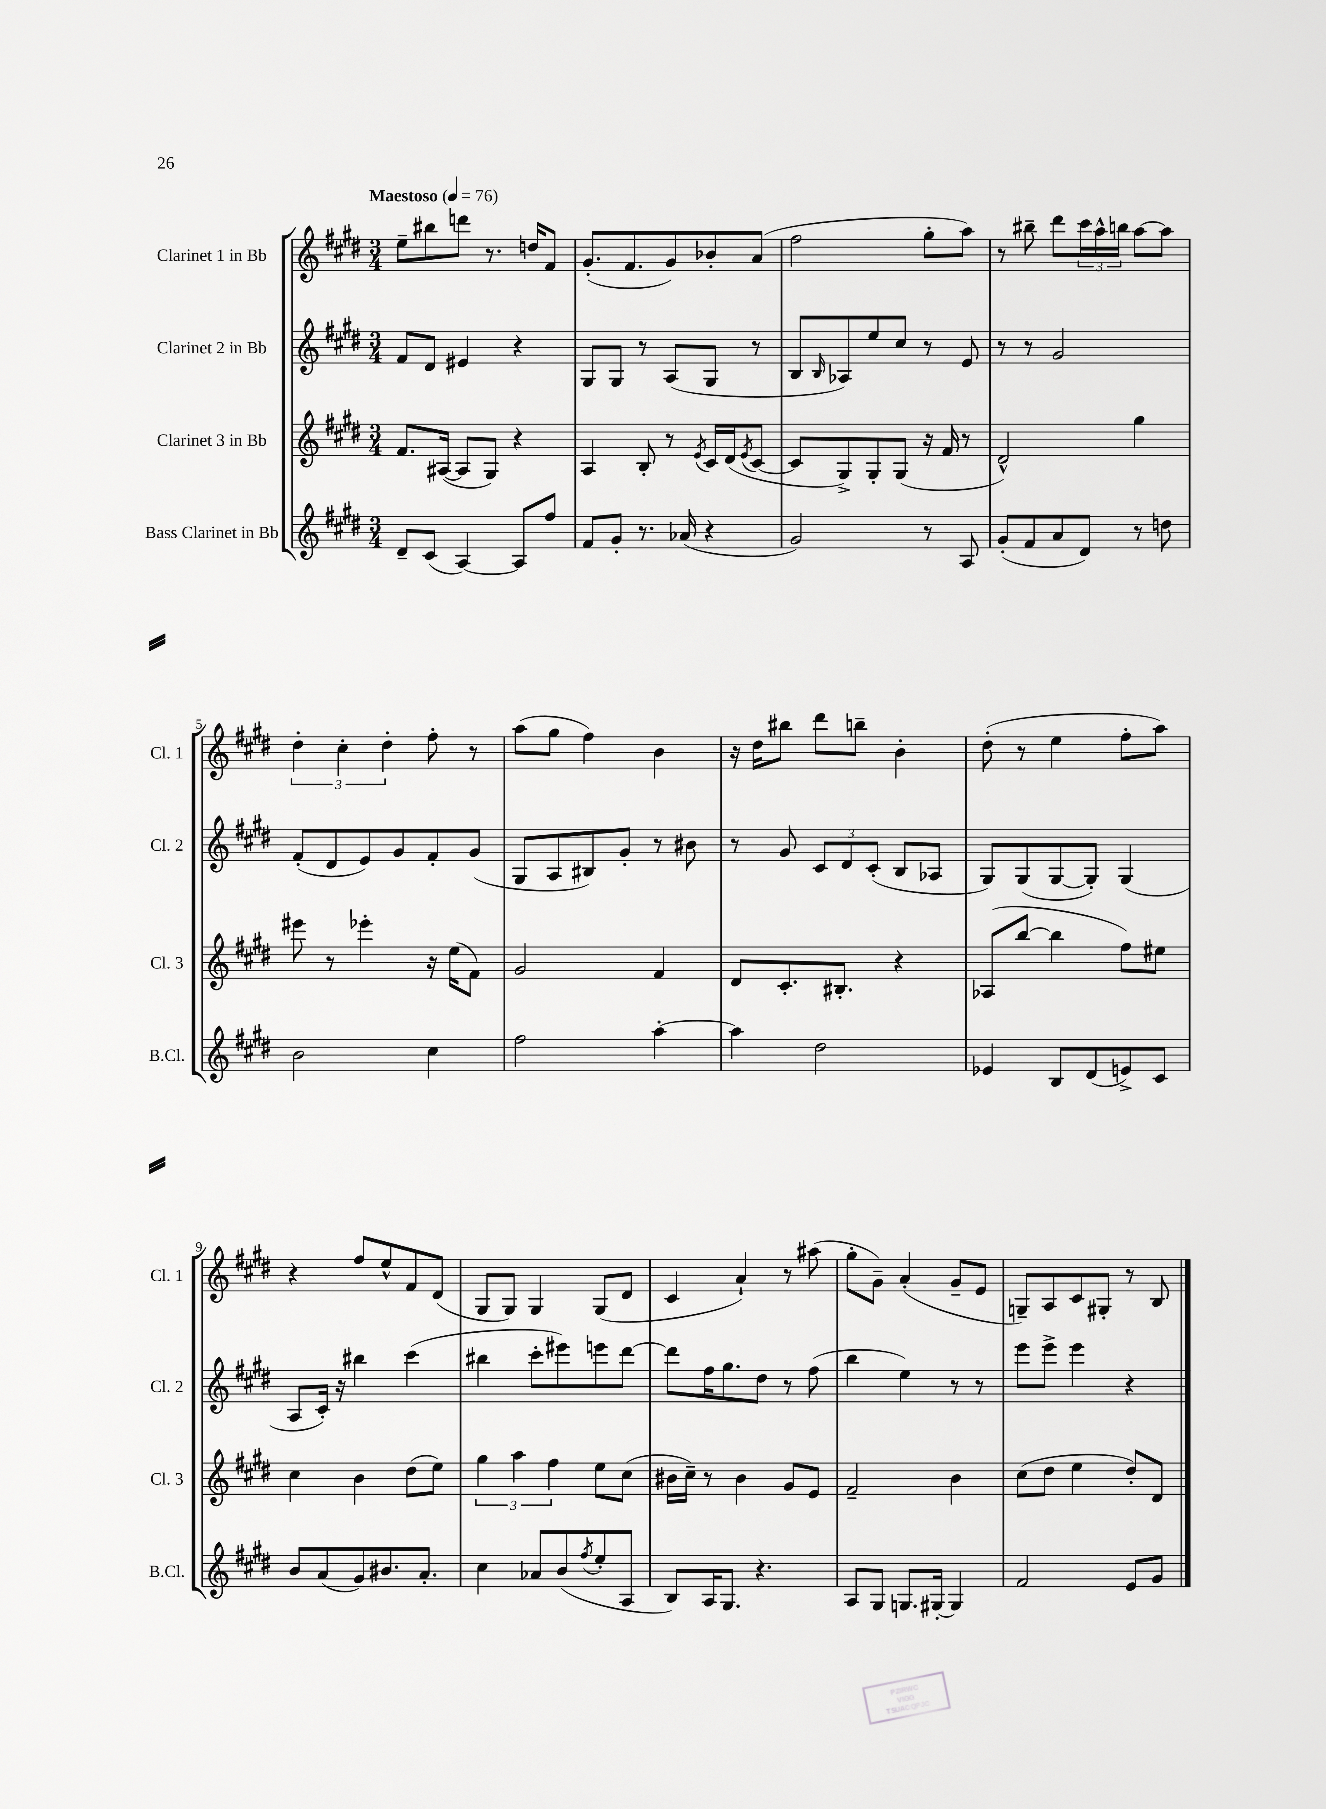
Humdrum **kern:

**kern	**kern	**kern	**kern
*staff4	*staff3	*staff2	*staff1
*clefG2	*clefG2	*clefG2	*clefG2
*k[f#c#g#d#]	*k[f#c#g#d#]	*k[f#c#g#d#]	*k[f#c#g#d#]
*M3/4	*M3/4	*M3/4	*M3/4
*MM76	*MM76	*MM76	*MM76
8d#~	8.f#	8f#	8ee~
(8c#	.	8d#	8bb#
.	([16A#	.	.
[4A)	8A#]	4e#	8ddd
.	8G#)	.	8.r
8A]	4r	4r	.
.	.	.	16dd
8ff#	.	.	8f#
=	=	=	=
8f#	4A	8G#	(8.g#'
8g#'	.	8G#	.
.	.	.	8.f#
8.r	8B'	8r	.
.	8r	(8A	8g#)
(16a-	.	.	.
.	8qe	.	.
4r	16c#	8G#	8b-'
.	(16d#	.	.
.	8qe	.	.
.	[8c#	8r	(8a
=	=	=	=
2g#)	8c#]	8B	2ff#
.	.	16qqB	.
.	8G#^)	8A-)	.
.	8G#'	8ee	.
.	(8G#	8cc#	.
8r	16r	8r	8gg#'
.	16f#	.	.
8A	8r	8e	8aa)
=	=	=	=
(8g#'	2d#^^)	8r	8r
8f#	.	8r	8bb#~
8a	.	2g#	8ddd#
8d#)	.	.	24ccc#
.	.	.	24aa^^
.	.	.	24bb
8r	4gg#	.	[8aa
8dd	.	.	8aa]
=	=	=	=
2b	8eee#	(8f#'	6dd#'
.	8r	8d#	.
.	.	.	6cc#'
.	4eee-'	8e)	.
.	.	.	6dd#'
.	.	8g#	.
4cc#	16r	8f#'	8ff#'
.	(16ee	.	.
.	8f#)	(8g#	8r
=	=	=	=
2ff#	2g#	8G#	(8aa
.	.	8A	8gg#
.	.	8B#)	4ff#)
.	.	8g#'	.
[4aa'	4f#	8r	4b
.	.	8b#	.
=	=	=	=
4aa]	8d#	8r	16r
.	.	.	16dd#
.	8.c#'	8g#	8bb#
2dd#	.	12c#	8ddd#
.	8.B#'	.	.
.	.	12d#	.
.	.	.	8bb~
.	.	(12c#'	.
.	4r	8B	4b'
.	.	8A-	.
=	=	=	=
4e-	(8A-	8G#)	(8dd#'
.	[8bb	(8G#	8r
8B	4bb]	[8G#	4ee
(8d#	.	8G#'])	.
8e^)	8ff#)	(4G#	8ff#'
8c#	8ee#	.	8aa)
=	=	=	=
8b	4cc#	8A	4r
(8a	.	16c#')	.
.	.	16r	.
8g#)	4b	4bb#	8ff#
8.b#	.	.	8ee^^
.	(8dd#	(4ccc#	8f#
8.a'	.	.	.
.	8ee)	.	(8d#
=	=	=	=
4cc#	6gg#	4bb#	8G#
.	.	.	8G#)
.	6aa	.	.
8a-	.	8ccc#'	4G#
.	6ff#	.	.
(8b	.	8eee#)	.
8qff#	.	.	.
8ee'	8ee	8eee	(8G#
8A	(8cc#	[8ddd#	8d#
=	=	=	=
8B)	16b#	8ddd#]	4c#
.	16cc#~)	.	.
16A	8r	16ff#	.
8.G#	.	8.gg#	.
.	4b#	.	4a`)
4.r	.	8dd#	.
.	8g#	8r	8r
.	8e	(8ff#	(8aa#
=	=	=	=
8A	2f#~	4bb	8gg#'
8G#	.	.	8g#~)
8.G	.	4ee)	(4a'
[16G#'	.	.	.
4G#]	4b	8r	8g#~
.	.	8r	8e
=	=	=	=
2f#	(8cc#	8eee	8G~)
.	8dd#	8eee^	8A
.	4ee	4eee	8c#
.	.	.	8G#'
8e	8dd#')	4r	8r
8g#	8d#	.	8B
==	==	==	==
*-	*-	*-	*-
